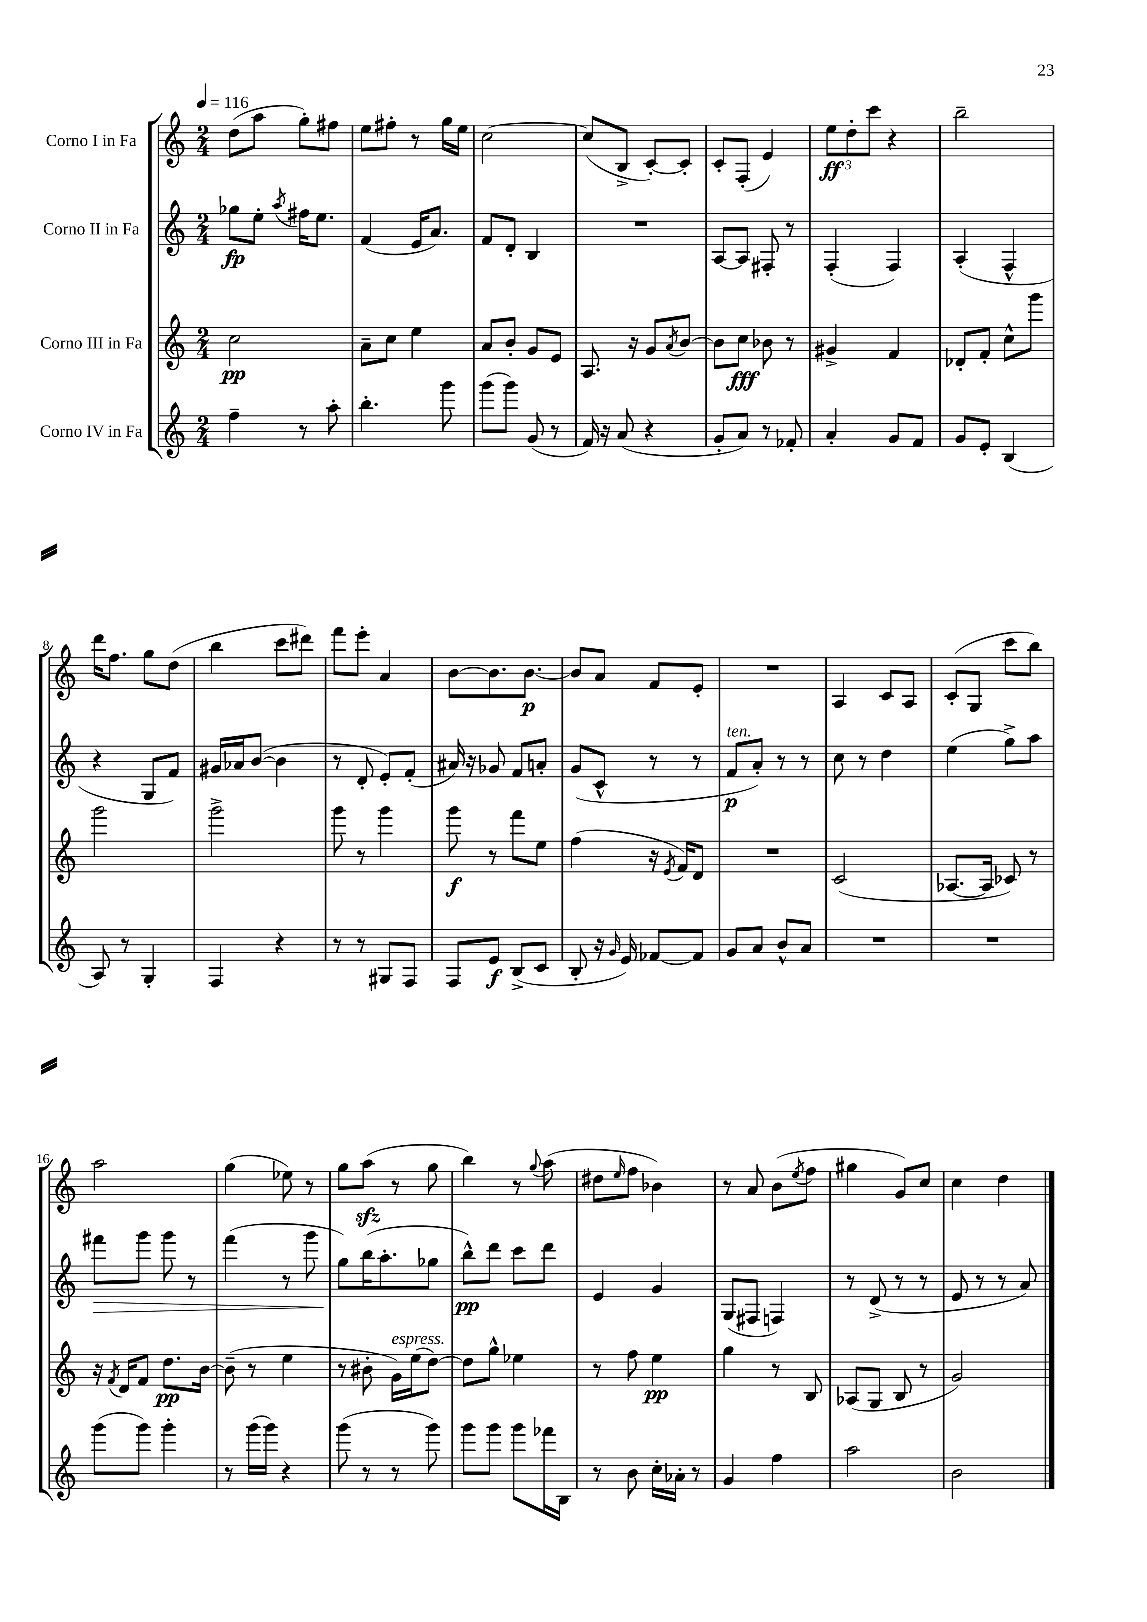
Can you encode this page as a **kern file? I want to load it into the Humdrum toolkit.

**kern	**dynam	**kern	**dynam	**kern	**dynam	**kern	**dynam
*part4	*part4	*part3	*part3	*part2	*part2	*part1	*part1
*staff4	*staff4	*staff3	*staff3	*staff2	*staff2	*staff1	*staff1
*I"Corno IV in Fa	*	*I"Corno III in Fa	*	*I"Corno II in Fa	*	*I"Corno I in Fa	*
*clefG2	*	*clefG2	*	*clefG2	*	*clefG2	*
*k[]	*	*k[]	*	*k[]	*	*k[]	*
*M2/4	*	*M2/4	*	*M2/4	*	*M2/4	*
*MM116	*	*MM116	*	*MM116	*	*MM116	*
=1	=1	=1	=1	=1	=1	=1	=1
4ff~\	.	2cc\	pp	8gg-X\L	fp	(8dd\L	.
.	.	.	.	8ee'\J	.	8aa\J	.
.	.	.	.	8qaa/	.	.	.
8r	.	.	.	16ff#X\KL	.	8gg'\L)	.
.	.	.	.	8.ee\J	.	.	.
8aa'\	.	.	.	.	.	8ff#X\J	.
=2	=2	=2	=2	=2	=2	=2	=2
4.bb'\	.	8a~\L	.	(4f/	.	8ee\L	.
.	.	8cc\J	.	.	.	8ff#X'\J	.
.	.	4ee\	.	16e/KL	.	8r	.
.	.	.	.	8.a/J)	.	.	.
8ggg\	.	.	.	.	.	16gg\LL	.
.	.	.	.	.	.	16ee\JJ	.
=3	=3	=3	=3	=3	=3	=3	=3
(8ggg\L	.	8a/L	.	8f/L	.	[2cc\	.
8ggg\J)	.	8b'/J	.	8d'/J	.	.	.
(8g/	.	8g/L	.	4B/	.	.	.
8r	.	8e/J	.	.	.	.	.
=4	=4	=4	=4	=4	=4	=4	=4
16f/)	.	8.A/	.	2r	.	(8cc/L]	.
16r	.	.	.	.	.	.	.
(8a/	.	.	.	.	.	8B^/J	.
.	.	16r	.	.	.	.	.
4r	.	8g/L	.	.	.	[8c'/L)	.
.	.	8qa/	.	.	.	.	.
.	.	[8b/J	.	.	.	8c'/J]	.
=5	=5	=5	=5	=5	=5	=5	=5
8g'/L	.	8b\L]	.	[8A/L	.	8c'/L	.
8a/J)	.	8cc\J	fff	8A/J]	.	(8F'/J	.
8r	.	8b-X\	.	8F#X'/	.	4e/)	.
8f-X'/	.	8r	.	8r	.	.	.
=6	=6	=6	=6	=6	=6	=6	=6
4a'/	.	4g#X^/	.	(4F'/	.	12ee\L	ff
.	.	.	.	.	.	12dd'\	.
.	.	.	.	.	.	12ccc\J	.
8g/L	.	4f/	.	4F/)	.	4r	.
8f/J	.	.	.	.	.	.	.
=7	=7	=7	=7	=7	=7	=7	=7
8g/L	.	8d-X'/L	.	(4A'/	.	2bb~\	.
8e'/J	.	8f'/J	.	.	.	.	.
(4B/	.	8cc^^\L	.	4F^^/	.	.	.
.	.	8ggg\J	.	.	.	.	.
!!LO:LB:g=z
=8	=8	=8	=8	=8	=8	=8	=8
8A/)	.	2ggg\	.	4r	.	16ddd\KL	.
.	.	.	.	.	.	8.ff\J	.
8r	.	.	.	.	.	.	.
4G'/	.	.	.	8G/L	.	8gg\L	.
.	.	.	.	8f/J)	.	(8dd\J	.
=9	=9	=9	=9	=9	=9	=9	=9
4F/	.	2ggg^\	.	16g#X/LL	.	4bb\	.
.	.	.	.	16a-X/J	.	.	.
.	.	.	.	([8b/J	.	.	.
4r	.	.	.	4b\]	.	8ccc\L	.
.	.	.	.	.	.	8ddd#X\J)	.
=10	=10	=10	=10	=10	=10	=10	=10
8r	.	8ggg\	.	8r	.	8fff\L	.
8r	.	8r	.	8d'/	.	8eee'\J	.
8G#X/L	.	4ggg\	.	8e'/L)	.	4a/	.
8F/J	.	.	.	(8f'/J	.	.	.
=11	=11	=11	=11	=11	=11	=11	=11
8F/L	.	8ggg\	f	16a#X/)	.	[8b\L	.
.	.	.	.	16r	.	.	.
8e/J	f	8r	.	8g-X/	.	8.b\]	.
(8B^/L	.	8fff\L	.	8f/L	.	.	.
.	.	.	.	.	.	[8.b\J	p
8c/J	.	8ee\J	.	8an'/J	.	.	.
=12	=12	=12	=12	=12	=12	=12	=12
8B'/	.	(4ff\	.	(8g/L	.	8b/L]	.
16r	.	.	.	8c^^/J	.	8a/J	.
16qqg/	.	.	.	.	.	.	.
16e/)	.	.	.	.	.	.	.
[8f-X/L	.	16r	.	8r	.	8f/L	.
.	.	8qe/	.	.	.	.	.
.	.	16f/KL)	.	.	.	.	.
8f-/J]	.	8d/J	.	8r	.	8e'/J	.
=13	=13	=13	=13	=13	=13	=13	=13
!	!	!	!	!LO:TX:a:i:t=ten.	!	!	!
8g/L	.	2r	.	8f/L	p	2r	.
8a/J	.	.	.	8a'/J)	.	.	.
8b^^/L	.	.	.	8r	.	.	.
8a/J	.	.	.	8r	.	.	.
=14	=14	=14	=14	=14	=14	=14	=14
2r	.	(2c/	.	8cc\	.	4A/	.
.	.	.	.	8r	.	.	.
.	.	.	.	4dd\	.	8c/L	.
.	.	.	.	.	.	8A/J	.
=15	=15	=15	=15	=15	=15	=15	=15
2r	.	[8.A-X/L	.	(4ee\	.	(8c'/L	.
.	.	.	.	.	.	8G/J	.
.	.	16A-/Jk]	.	.	.	.	.
.	.	8c-X/)	.	8gg^\L)	.	8ccc\L	.
.	.	8r	.	8aa\J	.	8bb\J)	.
!!LO:LB:g=z
=16	=16	=16	=16	=16	=16	=16	=16
!	!	!	!	!	!LO:HP:b	!	!
(8ggg\L	.	16r	.	8fff#X\L	>	2aa\	.
.	.	8qf/	.	.	.	.	.
.	.	16d/KL	.	.	.	.	.
8ggg\J)	.	8f/J	.	8ggg\J	.	.	.
4ggg'\	.	8.dd\L	pp	8ggg\	.	.	.
.	.	.	.	8r	.	.	.
.	.	[16b\Jk	.	.	.	.	.
=17	=17	=17	=17	=17	=17	=17	=17
8r	.	(8b~\]	.	(4fff\	.	(4gg\	.
(16ggg\LL	.	8r	.	.	.	.	.
16ggg\JJ)	.	.	.	.	.	.	.
4r	.	4ee\	.	8r	.	8ee-X\)	.
.	.	.	.	8ggg\	.	8r	.
=18	=18	=18	=18	=18	=18	=18	=18
(8ggg\	.	8r	.	8gg\L)	.	8gg\L	.
8r	.	8b#X'\	.	(16bb\K	]	(8aazz\J	.
.	.	.	.	8.aa'\	.	.	.
!	!	!LO:TX:a:i:t=espress.	!	!	!	!	!
8r	.	16g\LL)	.	.	.	8r	.
.	.	(16ee\J	.	.	.	.	.
8ggg\)	.	[8dd\J)	.	8gg-X\J	.	8gg\	.
=19	=19	=19	=19	=19	=19	=19	=19
8ggg\L	.	8dd\L]	.	8bb^^\L)	pp	4bb\)	.
8ggg\J	.	8gg^^\J	.	8ddd\J	.	.	.
8ggg\L	.	4ee-X\	.	8ccc\L	.	8r	.
.	.	.	.	.	.	8qqgg/	.
16fff-X\L	.	.	.	8ddd\J	.	(8aa\	.
16B\JJ	.	.	.	.	.	.	.
=20	=20	=20	=20	=20	=20	=20	=20
8r	.	8r	.	4e/	.	8dd#X\L	.
.	.	.	.	.	.	16qqee/	.
8b\	.	8ff\	.	.	.	8ff\J	.
16cc'\LL	.	4ee\	pp	4g/	.	4b-X\)	.
16a-X'\JJ	.	.	.	.	.	.	.
8r	.	.	.	.	.	.	.
=21	=21	=21	=21	=21	=21	=21	=21
4g/	.	4gg\	.	(8G/L	.	8r	.
.	.	.	.	8F#X/J	.	8a/	.
4ff\	.	8r	.	4Fn/)	.	(8b\L	.
.	.	.	.	.	.	8qee/	.
.	.	8B/	.	.	.	8ff\J	.
=22	=22	=22	=22	=22	=22	=22	=22
2aa\	.	(8A-X/L	.	8r	.	4gg#X\	.
.	.	8G/J	.	(8d^/	.	.	.
.	.	8B/	.	8r	.	8g/L)	.
.	.	8r	.	8r	.	8cc/J	.
=23	=23	=23	=23	=23	=23	=23	=23
2b\	.	2g/)	.	8e/	.	4cc\	.
.	.	.	.	8r	.	.	.
.	.	.	.	8r	.	4dd\	.
.	.	.	.	8a/)	.	.	.
==	==	==	==	==	==	==	==
*-	*-	*-	*-	*-	*-	*-	*-
